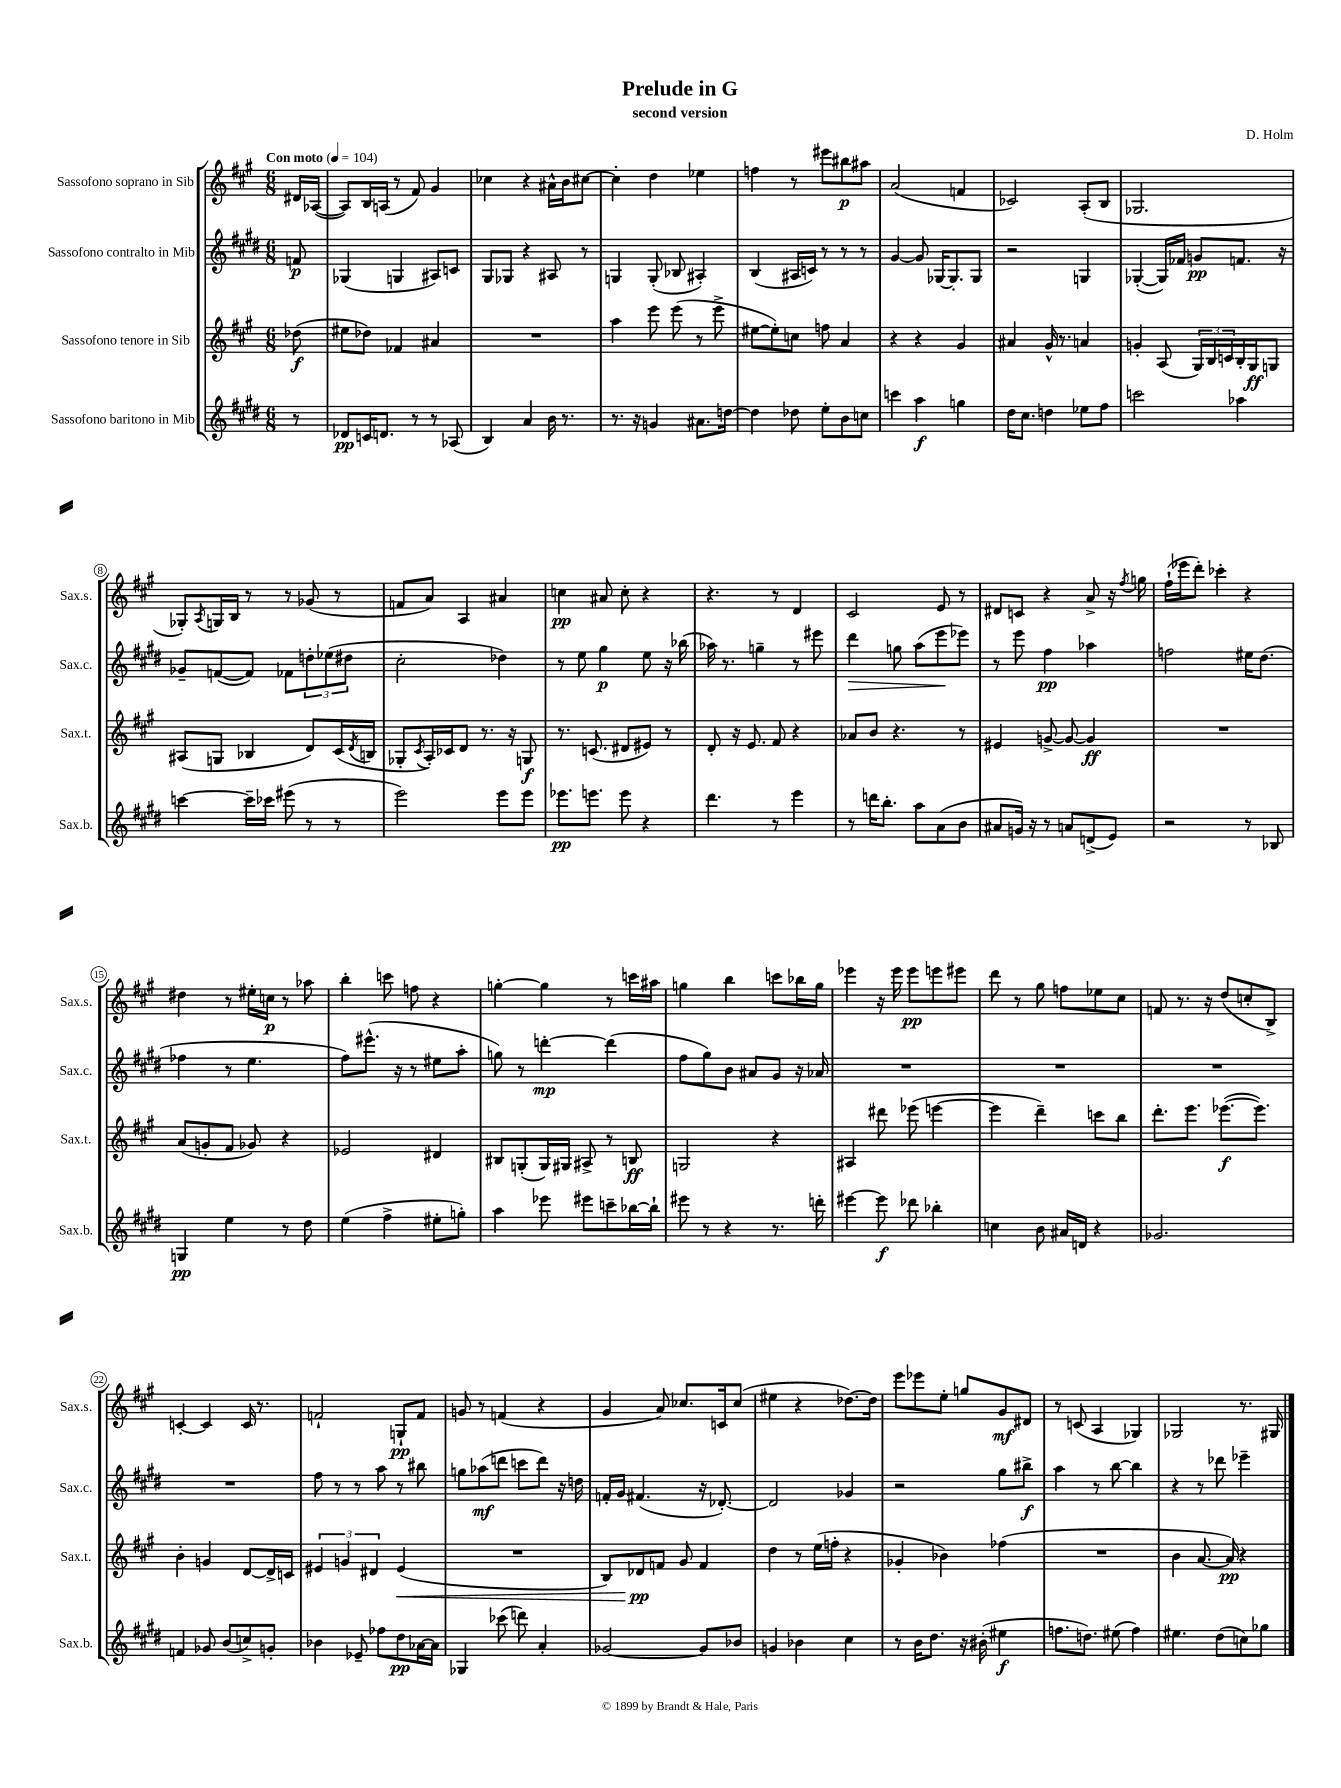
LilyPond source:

\header { title = "Prelude in G" composer = "D. Holm" subtitle = "second version" }
<<
\new StaffGroup <<
\new Staff = "s0" \with { instrumentName = "Sassofono soprano in Sib" shortInstrumentName = "Sax.s." } {
    \clef treble \key a \major \numericTimeSignature \time 6/8 \partial 8 \tempo "Con moto" 4 = 104
    dis'16 aes16~( |
    aes8) b16 a16( r8 fis'8) gis'4 |
    ces''4 r4 ais'16-^ b'16 cis''8~ |
    cis''4-. d''4 ees''4 |
    f''4 r8 eis'''8 bis''8\p ais''8 |
    a'2( f'4 |
    ces'2) a8-.( b8 |
    ges2. |
    ges8-.) \acciaccatura { a8 } g16 b16 r8 r8 ges'8( r8 |
    f'8 a'8) a4 ais'4 |
    c''4\pp ais'8 c''8-. r4 |
    r4. r8 d'4 |
    cis'2 e'8 r8 |
    dis'8 c'8 r4 a'8-> r16 \acciaccatura { fis''8 } g''16 |
    fis''16-!( ees'''16 d'''8-.) ces'''4-. r4 |
    dis''4 r8 eis''16-. c''16\p r8 aes''8 |
    b''4-. c'''8 f''8 r4 |
    g''4~-. g''4 r8 c'''16 ais''16 |
    g''4 b''4 c'''8 bes''16 g''16 |
    ees'''4 r16 ees'''16 ees'''8\pp e'''8 eis'''8 |
    d'''8 r8 gis''8 f''8 ees''8 cis''8 |
    f'8 r8. r16 d''8( c''8-. b8->) |
    c'4~-. c'4 c'16 r8. |
    f'2-! g8-!\pp f'8 |
    g'8 r8 f'4( r4 |
    gis'4 a'8) ces''8. c'16 ces''8( |
    eis''4 r4 des''8.~) des''16 |
    e'''8 ees'''8 e''8-. g''8 gis'8\mf dis'8 |
    r8 c'8( a4 ges4) |
    ges2 r8. gis16 \bar "|." |
}
\new Staff = "s1" \with { instrumentName = "Sassofono contralto in Mib" shortInstrumentName = "Sax.c." } {
    \clef treble \key e \major \numericTimeSignature \time 6/8 \partial 8
    f'8\p |
    ges4( g4 ais8) c'8 |
    gis8 ges8 r4 ais8 r8 |
    g4 g8-.( bes8 ais4-.) |
    b4( ais16 c'16) r8 r8 r8 |
    gis'4~ gis'8 ges16~ ges8.-. ges8 |
    r2 g4 |
    ges4~-.( ges16) fes'16 g'8\pp f'8. r16 |
    ges'8-- f'8~( f'8) fes'8 \tuplet 3/2 { d''8-. ees''8( dis''8 } |
    cis''2-. des''4) |
    r8 e''8 gis''4\p e''8 r16 bes''16( |
    aes''16) r8. g''4-- r8 eis'''8 |
    dis'''4\> g''8 a''8( e'''8\! ees'''8) |
    r8 e'''8 fis''4\pp aes''4 |
    f''2 eis''16 dis''8.( |
    fes''4 r8 e''4. |
    fis''8) eis'''8.-^( r16 r8 eis''8 a''8-. |
    g''8) r8 d'''4~-.\mp d'''4( |
    fis''8 gis''8) b'8 ais'8 gis'8 r16 aes'16 |
    R2. |
    R2. |
    R2. |
    R2. |
    fis''8 r8 r8 a''8 r8 bis''8 |
    g''8 aes''8\mf( d'''8 c'''8 d'''8) r16 d''16 |
    f'16-. gis'16 fis'4.( r16 des'8.~-.) |
    des'2 ges'4 |
    r2 gis''8 bis''8->\f |
    a''4 r8 b''8~ b''4 |
    r4 r8 des'''8 ees'''4-- \bar "|." |
}
\new Staff = "s2" \with { instrumentName = "Sassofono tenore in Sib" shortInstrumentName = "Sax.t." } {
    \clef treble \key a \major \numericTimeSignature \time 6/8 \partial 8
    des''8\f( |
    eis''8 des''8) fes'4 ais'4 |
    R2. |
    a''4 e'''8 e'''8( r8 e'''8-> |
    eis''8~ eis''8-.) c''8 f''8 a'4 |
    r4 r4 gis'4 |
    ais'4 gis'16-^ r8. a'4 |
    g'4-. a8( \tuplet 3/2 { gis16) b16 c'16 } b16-. gis16\ff g8 |
    ais8( g8 bes4 d'8) cis'16( \acciaccatura { d'8 } b16 |
    ges8-. \acciaccatura { cis'8 } a16-.) ces'16 d'8 r8. r16 g8\f |
    r8. c'8.( dis'8 eis'8) r8 |
    d'8-. r16 e'8. fis'8 r4 |
    aes'8 b'8 r4. r8 |
    eis'4 g'8~-> g'8~ g'4\ff |
    R2. |
    a'8( g'8-. fis'8 ges'8) r4 |
    ees'2 dis'4 |
    bis8 g8-.( g16) gis16 ais8-> r8 b8\ff |
    g2 r4 |
    ais4 dis'''8 ees'''8( e'''4~ |
    e'''4 d'''4--) c'''8 b''8 |
    d'''8.-. e'''8. ees'''8.~\f( ees'''8.) |
    b'4-. g'4 d'8~ d'16-> c'16 |
    \tuplet 3/2 { eis'4 g'4 dis'4 } eis'4\<( |
    R2. |
    b8) des'8\pp\! f'8 gis'8 f'4 |
    d''4 r8 e''16( f''16-. r4 |
    ges'4-. bes'4) fes''4( |
    R2. |
    b'4 a'8.~ a'16\pp) r4 \bar "|." |
}
\new Staff = "s3" \with { instrumentName = "Sassofono baritono in Mib" shortInstrumentName = "Sax.b." } {
    \clef treble \key e \major \numericTimeSignature \time 6/8 \partial 8
    r8 |
    des'8\pp c'16 d'8. r8 r8 aes8( |
    b4) a'4 b'16 r8. |
    r8. r16 g'4 ais'8. d''16~ |
    d''4 des''8 e''8-. b'8 c''8 |
    c'''4 a''4\f g''4 |
    dis''16 cis''8. d''4 ees''8 fis''8 |
    c'''2 aes''4 |
    c'''4~ c'''16-- ces'''16 eis'''8( r8 r8 |
    e'''2) e'''8 e'''8 |
    ees'''8.\pp e'''8. e'''8 r4 |
    dis'''4. r8 e'''4 |
    r8 d'''16 b''8.-. a''8 a'8( b'8 |
    ais'8 g'16) r16 r8 a'8 d'8->( e'8) |
    r2 r8 bes8 |
    g4\pp e''4 r8 dis''8 |
    e''4( fis''4-> eis''8-. g''8-.) |
    a''4 ees'''8 eis'''8 c'''8-- bes''16~ bes''16-! |
    eis'''8 r8 r4 r8. d'''16-. |
    eis'''4~ eis'''8\f des'''8 bes''4-. |
    c''4 b'8 ais'16 d'16 r4 |
    ges'2. |
    f'4 ges'8 b'8( c''8->) g'8-. |
    bes'4 ees'8-- fes''8 dis''8\pp aes'16~ aes'16 |
    ges4 ces'''8( d'''8) a'4-. |
    ges'2~ ges'8 bes'8 |
    g'4 bes'4 cis''4 |
    r8 b'16 dis''8. r16 bis'16-.( eis''4\f |
    f''8. d''8.) eis''8( f''4) |
    eis''4. dis''8( c''8) ges''8 \bar "|." |
}
>>
>>
\layout { \context { \Score \override BarNumber.stencil = #(make-stencil-circler 0.1 0.3 ly:text-interface::print) } }
